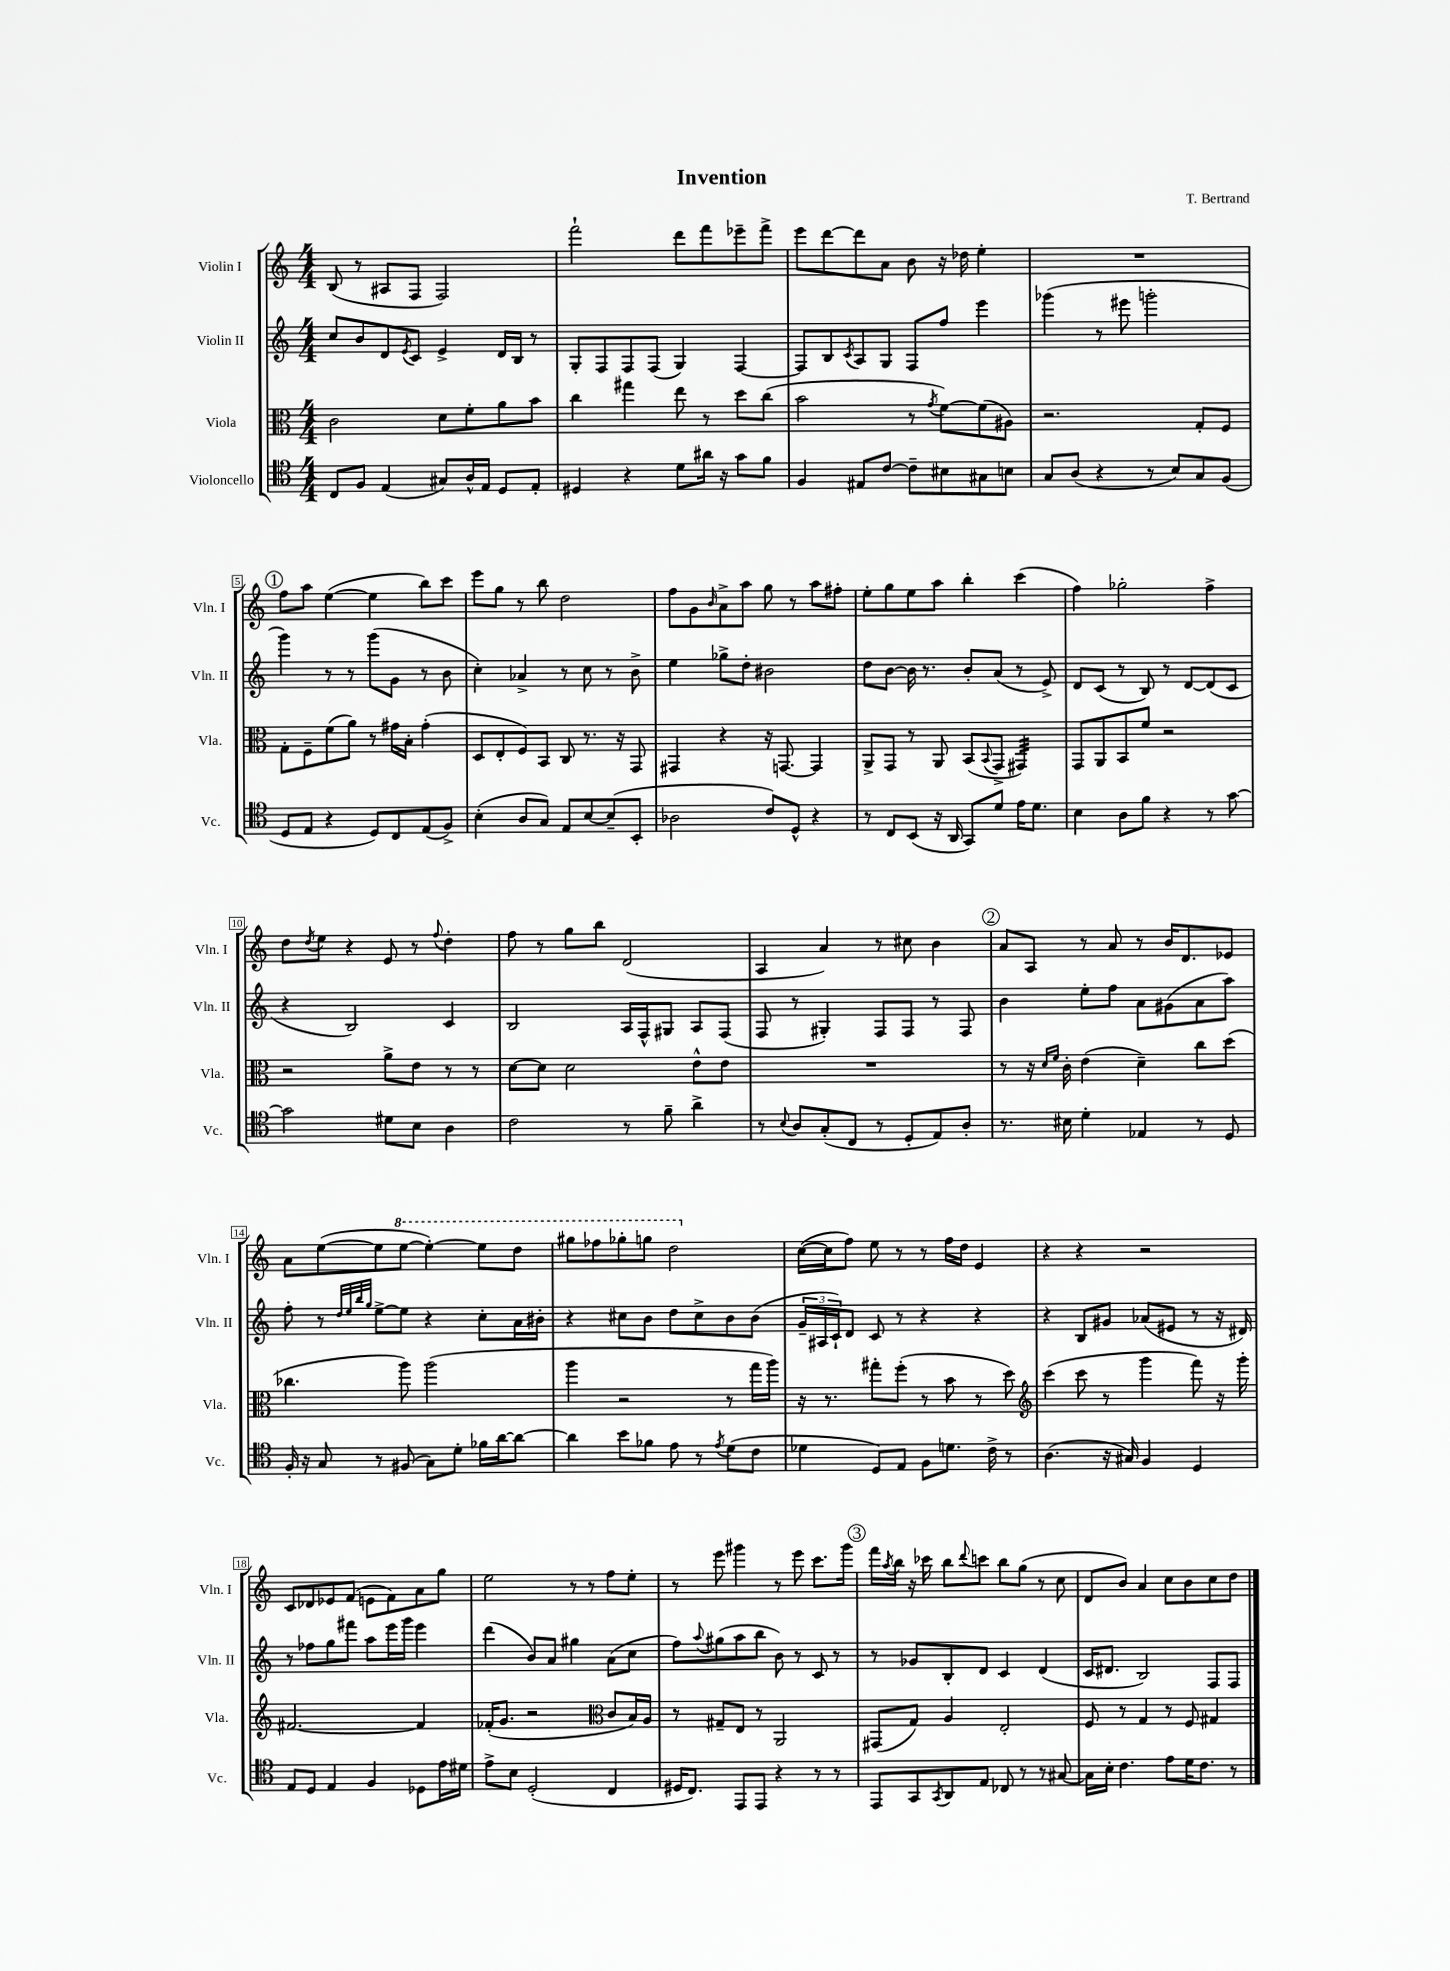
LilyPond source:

\header { title = "Invention" composer = "T. Bertrand" }
<<
\new StaffGroup <<
\new Staff = "s0" \with { instrumentName = "Violin I" shortInstrumentName = "Vln. I" } {
    \clef treble \key c \major \numericTimeSignature \time 4/4
    b8( r8 ais8 f8 f2) |
    f'''2-! d'''8 f'''8 ees'''8-- f'''8-> |
    e'''8 d'''8~ d'''8 a'8 b'8 r16 des''16 e''4-. |
    R1 |
    \mark \markup { \circle "1" } f''8 a''8 e''4~( e''4 b''8) c'''8 |
    e'''8 g''8 r8 b''8 d''2 |
    f''8 g'8 \grace { b'16 } a'8-> a''8 g''8 r8 a''8 fis''8-. |
    e''8-. g''8 e''8 a''8 b''4-. c'''4( |
    f''4) ges''2-. f''4-> |
    d''8 \acciaccatura { d''8 } e''8 r4 e'8 r8 \appoggiatura { f''8 } d''4-. |
    f''8 r8 g''8 b''8 d'2( |
    a4 a'4) r8 cis''8 b'4 |
    \mark \markup { \circle "2" } a'8 a8 r8 a'8 r8 b'16 d'8. ees'8 |
    a'8 e''8~( e''8 \ottava #1 e'''8~ e'''4~-.) e'''8 d'''8 |
    gis'''8 fes'''8 ges'''8-. g'''8 d'''2 \ottava #0 |
    c''16~( c''16 f''8) e''8 r8 r8 f''16 d''16 e'4 |
    r4 r4 r2 |
    c'8 des'8 ees'8 f'8( e'8 f'8) a'8 g''8 |
    e''2 r8 r8 f''8 e''8-. |
    r8 e'''8 gis'''4 r8 e'''8 c'''8. gis'''16 |
    \mark \markup { \circle "3" } f'''16 \acciaccatura { a''8 } b''16 r16 ces'''16 b''8 \appoggiatura { d'''8 } c'''8 b''8 g''8( r8 c''8 |
    d'8 b'8) a'4 c''8 b'8 c''8 d''8 \bar "|." |
}
\new Staff = "s1" \with { instrumentName = "Violin II" shortInstrumentName = "Vln. II" } {
    \clef treble \key c \major \numericTimeSignature \time 4/4
    c''8 b'8 d'8 \acciaccatura { e'8 } c'8 e'4-> d'16 b16 r8 |
    g8-. f8 f8 f8( g4) f4~ |
    f8 b8 \acciaccatura { c'8 } a8 g8 f8 f''8 e'''4 |
    ges'''4( r8 eis'''8 g'''2-. |
    \mark \markup { \circle "1" } g'''4) r8 r8 g'''8( g'8 r8 b'8 |
    c''4-.) aes'4-> r8 c''8 r8 b'8-> |
    e''4 ges''8-> d''8-. bis'2 |
    d''8 b'8~ b'16 r8. b'8-. a'8( r8 e'8->) |
    d'8 c'8( r8 b8) r8 d'8~ d'8( c'8 |
    r4 b2) c'4 |
    b2 a16 f16-^ gis8 a8 f8( |
    f8 r8 gis4-.) f8 f8 r8 f8 |
    \mark \markup { \circle "2" } b'4 e''8-. f''8 a'8 gis'8( a'8 a''8) |
    f''8-. r8 \grace { d''32 e''32 b''32 g''32 } e''8~-> e''8 r4 c''8-. a'16 bis'16-. |
    r4 cis''8 b'8 d''8 cis''8-> b'8 b'8( |
    \tuplet 3/2 { g'16-- ais16 c'16-!) } d'8 c'8 r8 r4 r4 |
    r4 b8 gis'8 aes'8( eis'8 r8 r16 dis'16) |
    r8 fes''8 g''8 fis'''8 a''8 e'''16 g'''16 e'''4 |
    d'''4( b'8) a'8 gis''4 a'8( c''8 |
    f''8) \appoggiatura { a''8 } gis''8( a''8 b''8 b'8) r8 c'8 r8 |
    \mark \markup { \circle "3" } r8 ges'8 b8-. d'8 c'4 d'4( |
    c'16 dis'8. b2) f8 f8 \bar "|." |
}
\new Staff = "s2" \with { instrumentName = "Viola" shortInstrumentName = "Vla." } {
    \clef alto \key c \major \numericTimeSignature \time 4/4
    c'2 d'8 f'8-. a'8 b'8 |
    c''4 gis''4 e''8 r8 d''8 c''8( |
    b'2 r8 \acciaccatura { g'8 } f'8~) f'8( ais8) |
    r2. g8-. f8 |
    \mark \markup { \circle "1" } g8-. f8-- f'8( a'8) r8 gis'16 b16-. gis'4-.( |
    d8 e8-. f8) b,8 c8 r8. r16 g,8 |
    gis,4 r4 r16 g,8.~ g,4 |
    a,8-> g,8 r8 a,8 b,8( \appoggiatura { b,8 } g,8-> gis,4:32) |
    g,8 a,8 b,8 f'8 r2 |
    r2 a'8-> e'8 r8 r8 |
    d'8~ d'8 d'2 e'8-^ e'8 |
    R1 |
    \mark \markup { \circle "2" } r8 r16 \grace { d'16 f'16 } c'16-. e'4( d'4--) c''8 d''8( |
    ces''4. a''8) a''2( |
    a''4 r2 r8 g''16 a''16) |
    r16 r8. gis''8-. f''8-.( r8 b'8 r8 d''8) |
    \clef treble c'''4( c'''8 r8 g'''4 f'''8) r16 g'''16-. |
    fis'2.~ fis'4 |
    fes'16-.( g'8. r2 \clef alto c'8 b16) a16 |
    r8 gis8-- e8 r8 a,2 |
    \mark \markup { \circle "3" } gis,8( g8) a4 e2-. |
    f8 r8 g4 r8 f8 gis4 \bar "|." |
}
\new Staff = "s3" \with { instrumentName = "Violoncello" shortInstrumentName = "Vc." } {
    \clef tenor \key c \major \numericTimeSignature \time 4/4
    c8 f8 e4( gis8) a16-^ e16 d8 e8-. |
    dis4 r4 d'8 ais'16 r16 g'8 f'8 |
    f4 eis8 c'8~ c'8-- bis8 gis8 b8 |
    g8 a8( r4 r8 b8) g8 f8( |
    \mark \markup { \circle "1" } d8 e8 r4 d8) c8 e8( f8->) |
    b4-.( a8 g8) e8 b8~ b8--( b,8-. |
    aes2 c'8) d8-^ r4 |
    r8 c8 b,8( r16 a,16 g,8) d'8 e'16 d'8. |
    b4 a8 f'8 r4 r8 g'8~ |
    g'2 dis'8 b8 a4 |
    c'2 r8 f'8-- a'4-> |
    r8 \appoggiatura { b8 } a8 g8-.( c8 r8 d8-. e8) a8-. |
    \mark \markup { \circle "2" } r8. bis16 d'4-. ees4 r8 d8 |
    f16-. r16 g8 r8 fis8( g8) d'8-. fes'16 a'16~ a'8~ |
    a'4 b'8 fes'8 e'8 r8 \acciaccatura { e'8 } d'8( c'8 |
    des'4 d8) e8 f8 d'8. c'16-> r8 |
    a4.( r16 gis16) f4 d4 |
    e8 d8 e4 f4 des8 e'16 dis'16 |
    e'8-> b8 d2-.( c4 |
    dis16 c8.) e,8 e,8 r4 r8 r8 |
    \mark \markup { \circle "3" } e,8 g,8 \acciaccatura { g,8 } a,8 e8 ces8 r8 r8 gis8~ |
    gis16 b16-. c'4. e'8 d'16 c'8. r8 \bar "|." |
}
>>
>>
\layout { \context { \Score \override BarNumber.stencil = #(make-stencil-boxer 0.1 0.3 ly:text-interface::print) } }
